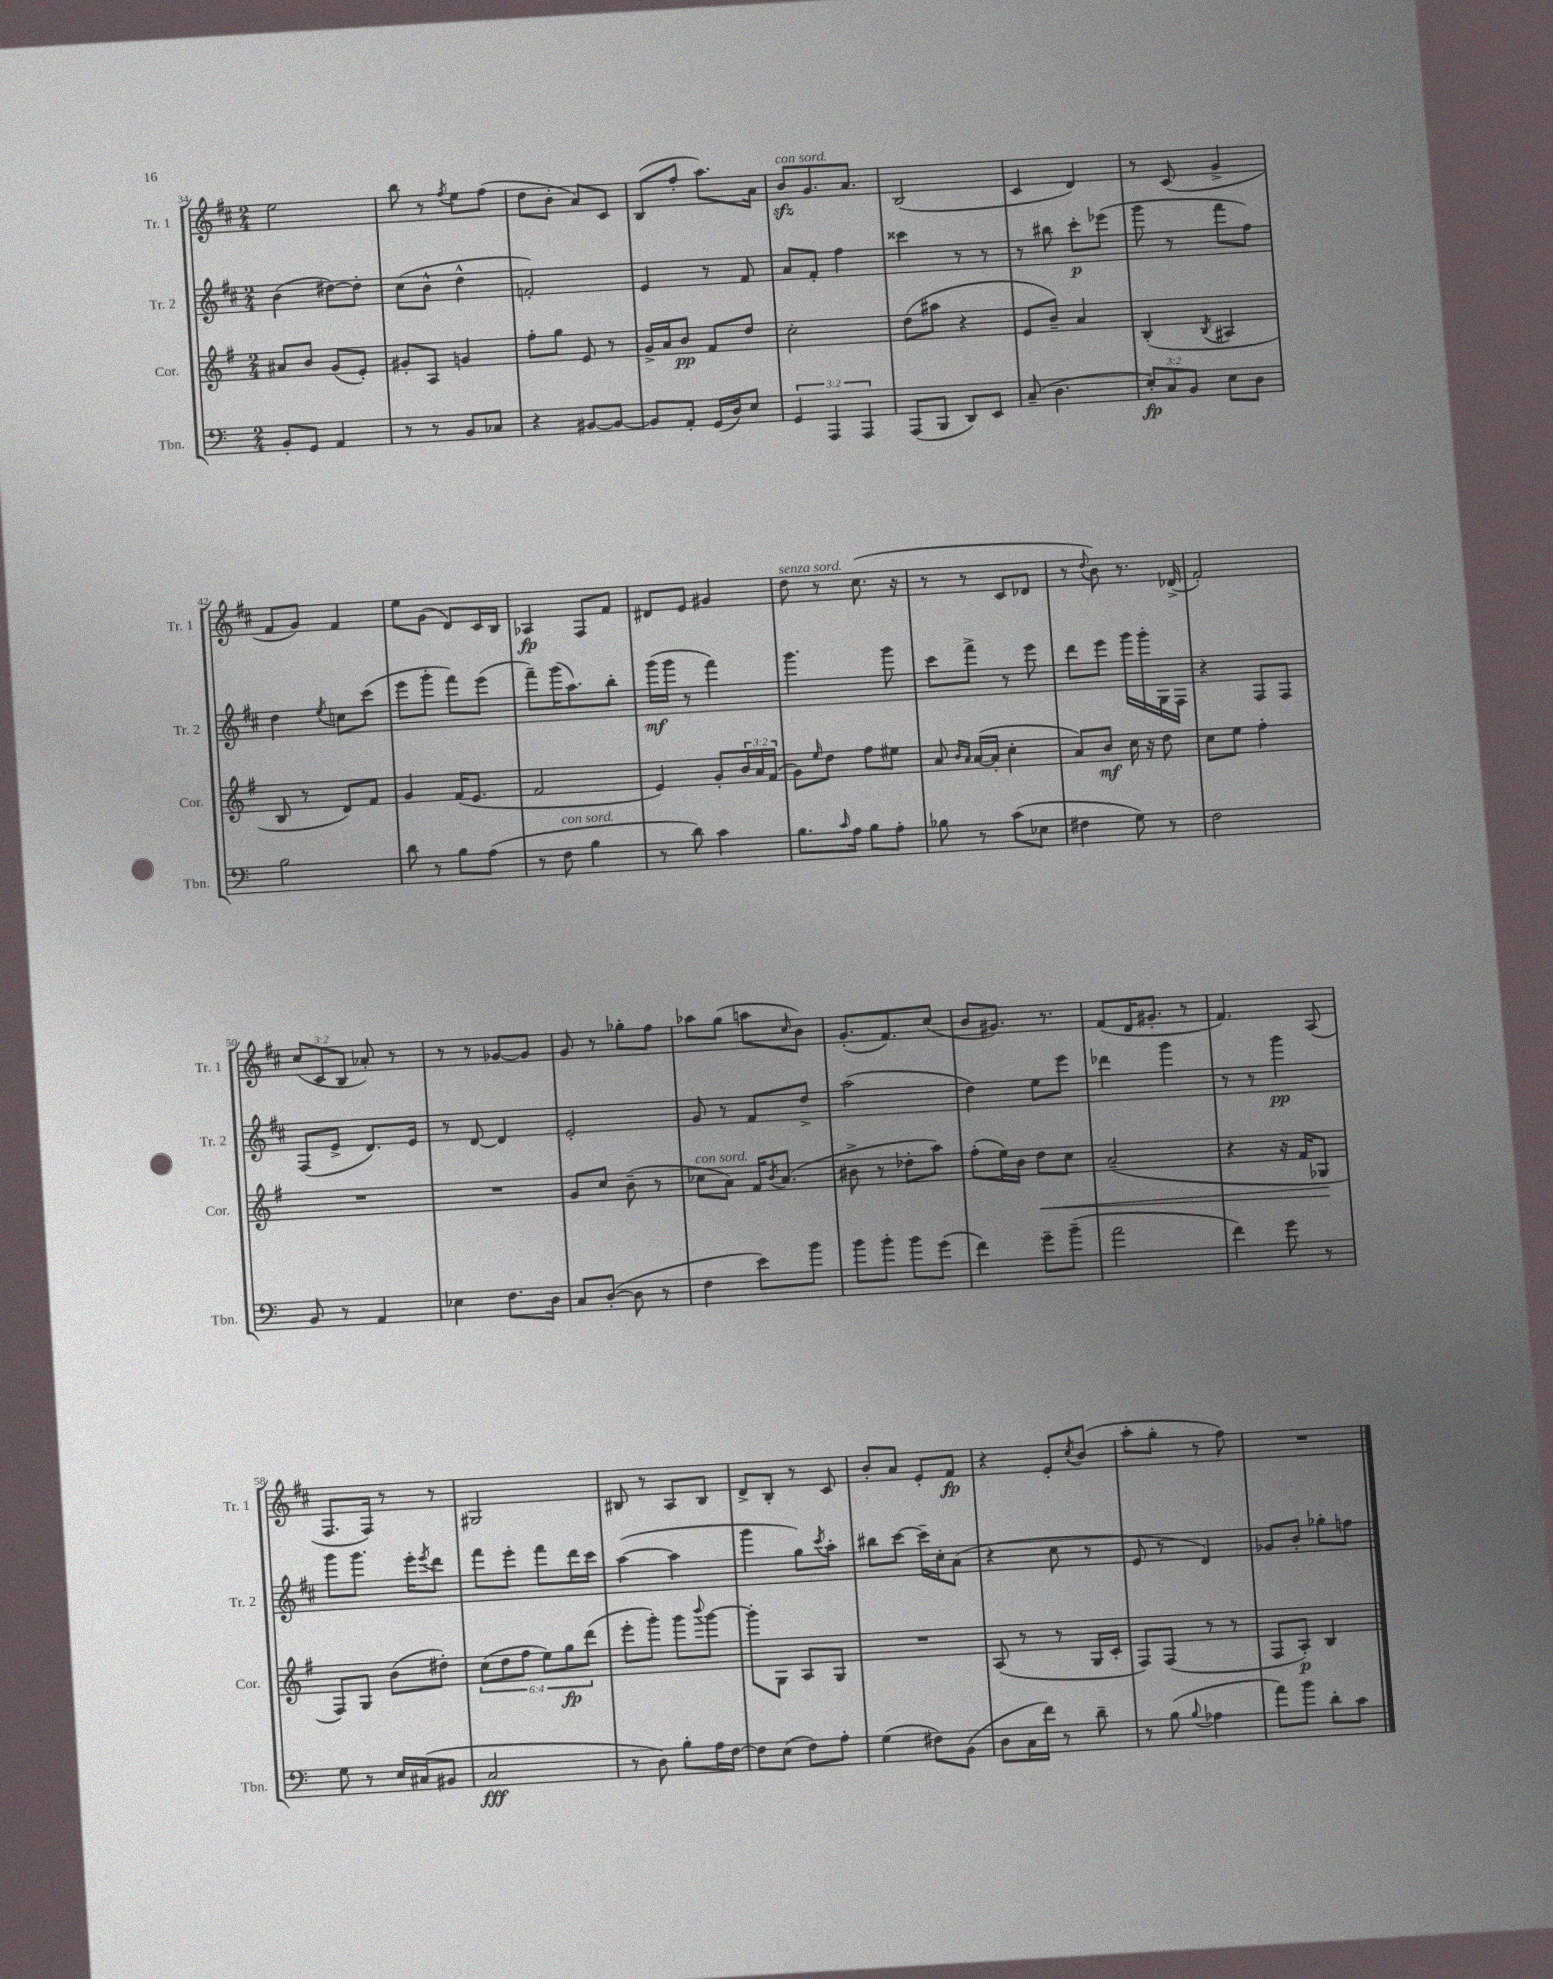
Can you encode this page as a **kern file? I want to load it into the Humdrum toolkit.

**kern	**kern	**kern	**kern
*staff4	*staff3	*staff2	*staff1
*clefF4	*clefG2	*clefG2	*clefG2
*k[]	*k[f#]	*k[f#c#]	*k[f#c#]
*M2/4	*M2/4	*M2/4	*M2/4
8BB'	8a#	(4b	2ee
8GG	8b	.	.
4AA	(8g	[8dd#)	.
.	8e')	8dd#']	.
=	=	=	=
8r	8g#'	(8cc#	8bb
8r	8A	8b^^	8r
.	.	.	8qff#
8BB	4g	4dd^^	8ee
8C-	.	.	(8ff#
=	=	=	=
4r	8ff#'	2f')	8dd
.	8gg	.	8b'
[8BB#	8e	.	8a)
8BB#_	8r	.	8c#
=	=	=	=
8BB#]	16g^	4e	(8B
.	16a	.	.
8AA'	8b	.	8ff#'
(16GG	8f#	8r	8.aa)
16D)	.	.	.
8E	8dd	8f#	.
.	.	.	16a
=	=	=	=
6GG	2cc'	8a	8b
.	.	8f#'	8.g
6AAA	.	.	.
.	.	4ff#	.
.	.	.	8.a
6AAA	.	.	.
=	=	=	=
(8AAA	(8dd	4ccc##	(2B
8BBB	8aa#	.	.
8DD)	4r	8r	.
8EE	.	8r	.
=	=	=	=
(8C~	8e	8r	4c#
4.D	8b~)	8bb#	.
.	4a	8ccc#'	4d)
.	.	(8eee-	.
=	=	=	=
12E')	(4B'	8ggg	8r
12C	.	.	.
.	.	8r	(8c#
12BB	.	.	.
.	8qB	.	.
8E	4A#	8fff#	4g^
8D	.	8ff#)	.
=	=	=	=
2B	8B	4dd	8f#
.	8r	.	8g)
.	.	8qee	.
.	8d)	8cc	4f#
.	8f#	(8ccc#	.
=	=	=	=
8d	4g	8eee	8ee
8r	.	8ggg'	(8g
8B	(16f#	8fff#)	8d)
.	8.e	.	.
(8A	.	(8eee	16c#
.	.	.	16B
=	=	=	=
8r	2f#	8fff#~)	4A-
8F	.	(16ggg	.
.	.	8.aa)	.
4B	.	.	8F#
.	.	8bb'	8f#
=	=	=	=
8r	4e)	(16ggg	8d#
.	.	16ggg	.
8d)	.	8r	8e
4c	8g'	4fff#)	4g#
.	24b	.	.
.	24a	.	.
.	(24f#	.	.
=	=	=	=
8.B	8g)	4.ggg	8dd
.	16qqee	.	.
.	8dd	.	8r
16qqc	.	.	.
16A	.	.	.
8B	8ff#	.	(8.cc#
8A'	8ee#	8ggg	.
.	.	.	16r
=	=	=	=
8B-	8a	8ccc#	8r
.	16qqb	.	.
.	16qqa	.	.
8r	([16a	8fff#^	8r
.	16a']	.	.
(8c	4cc'	8r	8c#
8E-	.	8eee	8d-
=	=	=	=
4F#	8a)	8ddd	8r
.	.	.	8qqdd
.	8b	8eee	8b)
8G)	16cc	16ggg	8.r
.	16r	16ggg'	.
8r	8dd	16G	.
.	.	16F#	(16d-^
=	=	=	=
2F	8cc	4r	2f#')
.	8ee	.	.
.	4ff#'	8F#	.
.	.	8F#	.
=	=	=	=
8BB	2r	(8F#	(12cc#
.	.	.	12c#
8r	.	8e^	.
.	.	.	12B
4AA	.	8.d)	8a-')
.	.	.	8r
.	.	16e	.
=	=	=	=
4E-	2r	8r	8r
.	.	[8d	8r
8.F	.	4d]	[8g-
.	.	.	8g-]
16D	.	.	.
=	=	=	=
8C	8g	2e'	8g
([8D'	8cc	.	8r
8D]	(8b~	.	8gg-'
8r	8r	.	8ff#
=	=	=	=
4F	8cc-	8g	8aa-
.	8a)	8r	(8gg
8e)	16f#	8f#	8aa
.	8qb	.	.
.	(8.a	.	.
.	.	.	16qqcc#
8b	.	8dd^	8b)
=	=	=	=
8b	8b#^	(2aa	(8.g'
8b'	8r	.	.
.	.	.	8.f#)
8b	8dd-'	.	.
(8g	8aa)	.	(8cc#
=	=	=	=
4f)	(8ff#'	4dd)	8b
.	16ee)	.	8.g#)
.	16b	.	.
8g~	8dd	8ee	.
.	.	.	8.r
(8b~	8cc	8eee	.
=	=	=	=
2a	(2a~	4ddd-	(8f#
.	.	.	16d
.	.	.	8.g#'
.	.	4ggg	.
.	.	.	8r
=	=	=	=
4f)	4r	8r	4.f#)
.	.	8r	.
8g	16r	4ggg	.
.	16f#	.	.
8r	8G-	.	(8A
=	=	=	=
8G	8F#)	8ggg	8.F#
8r	8G	8.ggg	.
.	.	.	16F#)
16E	(8b	.	8r
(16C#	.	16eee'	.
.	.	8qeee	.
8BB#	8dd#')	8ddd	8r
=	=	=	=
2C	(12cc	8fff#	2G#
.	12dd	.	.
.	.	8eee'	.
.	12ff#	.	.
.	12ee)	8fff#	.
.	12gg	.	.
.	.	16ddd	.
.	(12ddd	.	.
.	.	16ccc#	.
=	=	=	=
8r	8eee'	([4aa	8B#
8D)	8ggg')	.	8r
8B'	8ggg	4aa]	8A
.	8qqbbb	.	.
16A	[8ggg	.	8B#
[16F	.	.	.
=	=	=	=
8F]	8ggg']	4ggg	8d^
(8E	8G	.	8B'
8F)	8A	8gg)	8r
.	.	8qccc#	.
8A'	8G	8aa'	8c#
=	=	=	=
(4G	2r	8bb#	8b'
.	.	[8ccc#	8a
8F#)	.	16ccc#~]	8e'
.	.	16cc#'	.
(8BB	.	(8a	8f#
=	=	=	=
8D	(8A	4r	4r
16C	8r	.	.
16f)	.	.	.
8r	8r	8cc#	8e'
.	.	.	8qcc#
8d~	16G	8r	(8b
.	16c'	.	.
=	=	=	=
8r	8F#)	8e	8aa'
(8B	(8F#	8r	8gg'
8qqB	.	.	.
4A-	8r	4d)	8r
.	8r	.	8ff#)
=	=	=	=
8a)	8F#	8g-	2r
8b	8A')	8b'	.
8d'	4B	8gg-'	.
8c	.	8ff	.
==	==	==	==
*-	*-	*-	*-
